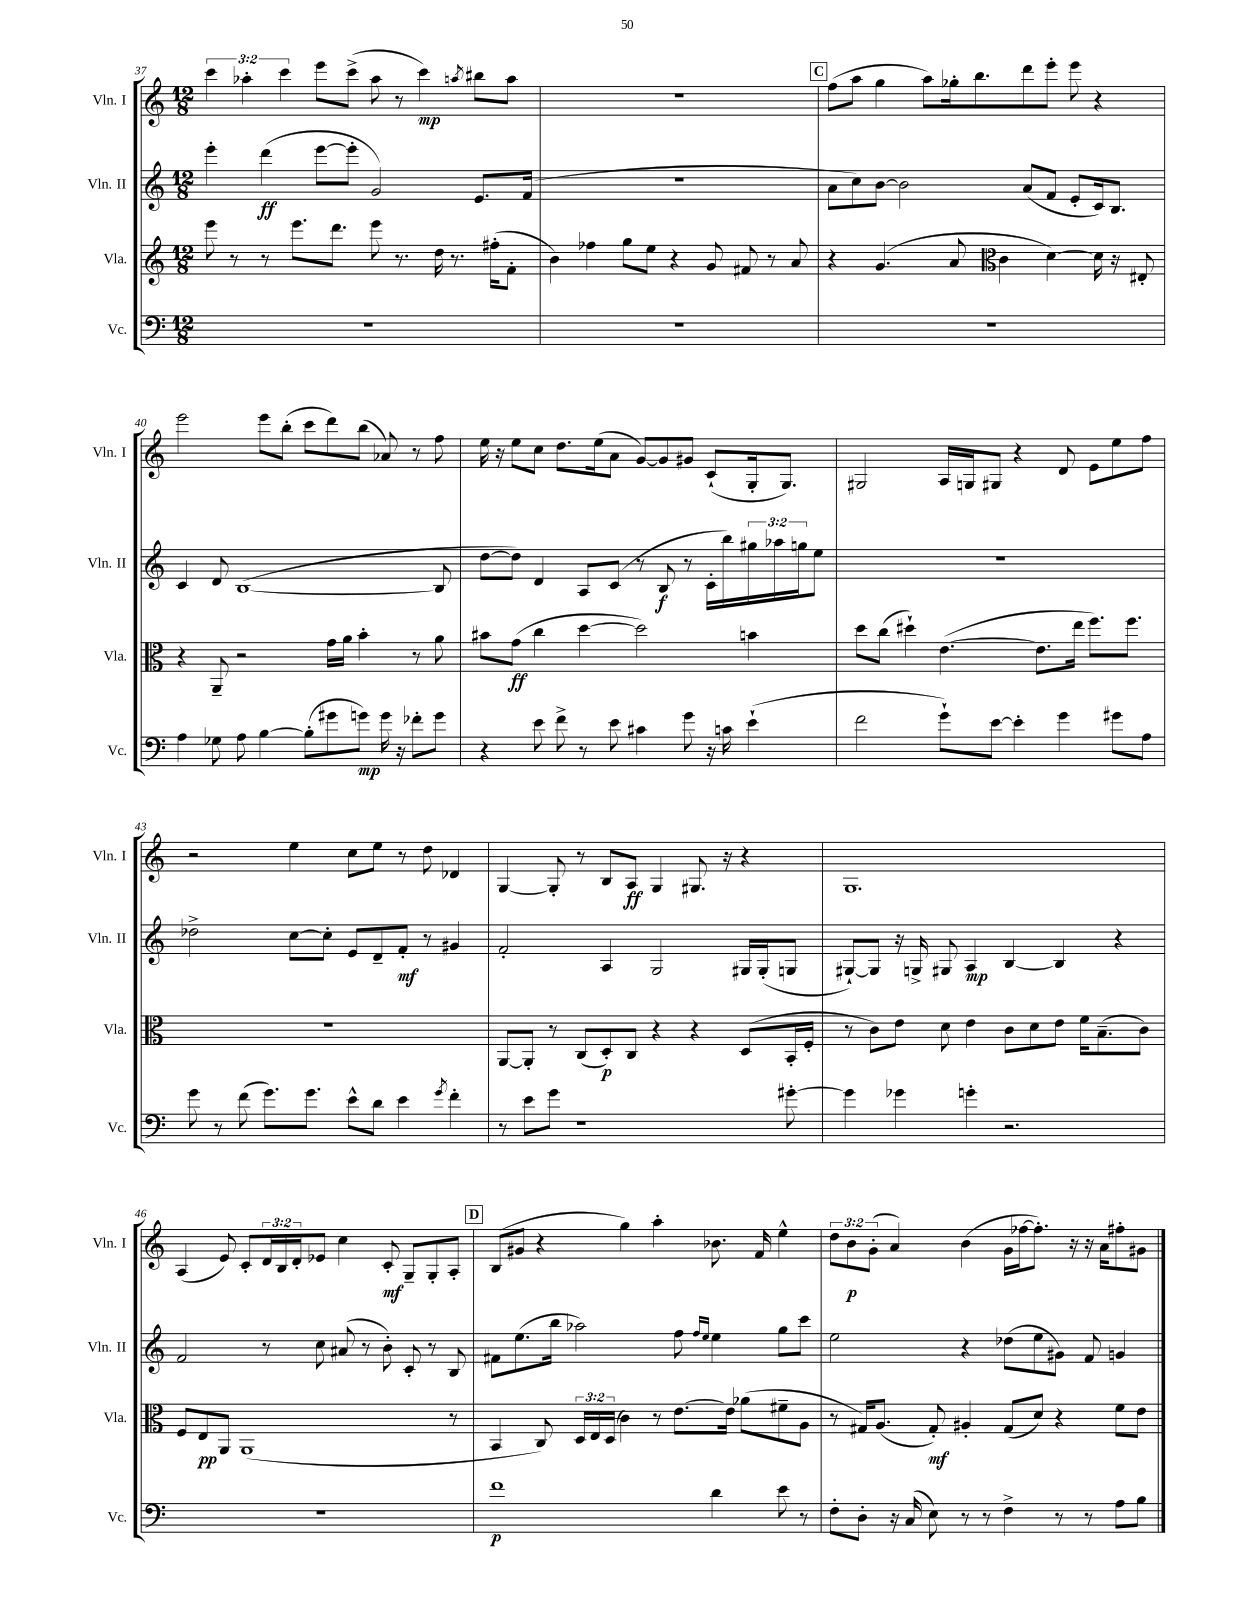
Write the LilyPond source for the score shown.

<<
\new StaffGroup <<
\new Staff = "s0" \with { instrumentName = "Vln. I" shortInstrumentName = "Vln. I" } {
    \clef treble \key c \major \numericTimeSignature \time 12/8 \override Staff.TupletNumber.text = #tuplet-number::calc-fraction-text
    \tuplet 3/2 { c'''4 aes''4-. c'''4 } e'''8 c'''8->( aes''8 r8 c'''4\mp) \acciaccatura { a''8 } bis''8 a''8 |
    R1. |
    \mark \markup { \box "C" } f''8( a''8 g''4 a''8) ges''16-. b''8. d'''8 e'''8-. e'''8 r4 |
    e'''2 e'''8 b''8-.( c'''8 d'''8) b''8( aes'8) r8 f''8 |
    e''16 r16 e''8 c''8 d''8. e''16( a'8 g'8~) g'8 gis'8 c'8-!( g16-. g8.) |
    gis2 a16 g16 gis8 r4 d'8 e'8 e''8 f''8 |
    r2 e''4 c''8 e''8 r8 d''8 des'4 |
    g4~ g8-. r8 b8 a8\ff g4 gis8. r16 r4 |
    g1. |
    a4( e'8) c'8-. \tuplet 3/2 { d'16 b16 d'16-. } ees'8 c''4 c'8-.\mf g8-- g8-. a8-. |
    \mark \markup { \box "D" } b8( gis'8 r4 g''4) a''4-. bes'8. f'16 e''4-^ |
    \tuplet 3/2 { d''8 b'8\p g'8-.( } a'4) b'4( g'16 fes''16~ fes''8.-.) r16 r16 a'16 fis''8-. gis'8 \bar "|." |
}
\new Staff = "s1" \with { instrumentName = "Vln. II" shortInstrumentName = "Vln. II" } {
    \clef treble \key c \major \numericTimeSignature \time 12/8 \override Staff.TupletNumber.text = #tuplet-number::calc-fraction-text
    e'''4-. d'''4\ff( e'''8~ e'''8-. g'2) e'8. f'16( |
    R1. |
    \mark \markup { \box "C" } a'8 c''8) b'8~ b'2 a'8( f'8 e'8-. c'16) b8. |
    c'4 d'8 b1~( b8 |
    d''8~ d''8) d'4 a8 c'8( r8 b8\f r8 c'16-. b''16) \tuplet 3/2 { gis''16 aes''16 g''16 } e''8 |
    R1. |
    des''2-> c''8~ c''8-. e'8 d'8-- f'8-.\mf r8 gis'4 |
    f'2-. a4 g2 gis16 gis16-.( g8 |
    gis8~-!) gis8 r16 g16-> gis8 a4\mp b4~ b4 r4 |
    f'2 r8 c''8 ais'8( r8 b'8-.) c'8-. r8 b8 |
    \mark \markup { \box "D" } fis'8 e''8.( b''16 aes''2) f''8 \grace { f''16 e''16 } e''4 g''8 c'''8 |
    e''2 r4 des''8( e''8 gis'8) f'8 g'4 \bar "|." |
}
\new Staff = "s2" \with { instrumentName = "Vla." shortInstrumentName = "Vla." } {
    \clef treble \key c \major \numericTimeSignature \time 12/8 \override Staff.TupletNumber.text = #tuplet-number::calc-fraction-text
    e'''8 r8 r8 e'''8. d'''8. e'''8 r8. d''16 r8. fis''16-.( f'8-. |
    b'4) fes''4 g''8 e''8 r4 g'8 fis'8 r8 a'8 |
    \mark \markup { \box "C" } r4 g'4.( a'8 \clef alto c'4 d'4~) d'16 r16 eis8-. |
    r4 a,8-- r2 g'16 a'16 b'4-. r8 a'8 |
    bis'8 g'8\ff( c''4 d''4~ d''2) b'4 |
    d''8 c''8( dis''4-!) e'4.~( e'8. e''16 f''8.) f''8. |
    R1. |
    a,8~ a,8-. r8 c8( d8-.\p) c8 r4 r4 d8( b,16-. f16-. |
    r8 c'8) e'8 d'8 e'4 c'8 d'8 e'8 f'16 b8.--( c'8) |
    f8 e8\pp a,8 a,1( r8 |
    \mark \markup { \box "D" } b,4 c8) \tuplet 3/2 { d16 e16 d16( } c'4) r8 e'8.~ e'16 aes'8( fis'8-- a8 |
    r8 gis16) a8.( gis8-.\mf) ais4-. gis8( d'8) r4 f'8 e'8 \bar "|." |
}
\new Staff = "s3" \with { instrumentName = "Vc." shortInstrumentName = "Vc." } {
    \clef bass \key c \major \numericTimeSignature \time 12/8
    R1. |
    R1. |
    \mark \markup { \box "C" } R1. |
    a4 ges8 a8 b4~ b8-.( gis'8 g'8\mp) g'16 r16 fes'8-. g'8 |
    r4 e'8 f'8-> r8 e'8 cis'4 g'8 r16 c'16 e'4-!( |
    f'2 g'8-!) e'8~ e'4-. g'4 gis'8 a8 |
    g'8 r8 f'8( g'8.) g'8. e'8-^ d'8 e'4 \acciaccatura { g'8 } f'4-. |
    r8 e'8 g'8 r1 gis'8~-. |
    gis'4 ges'4 g'4-. r2. |
    R1. |
    \mark \markup { \box "D" } f'1\p d'4 e'8 r8 |
    f8-. d8-. r16 c16( e8) r8 r8 f4-> r8 r8 a8 b8 \bar "|." |
}
>>
>>
\layout { \context { \Score currentBarNumber = #37 } }
